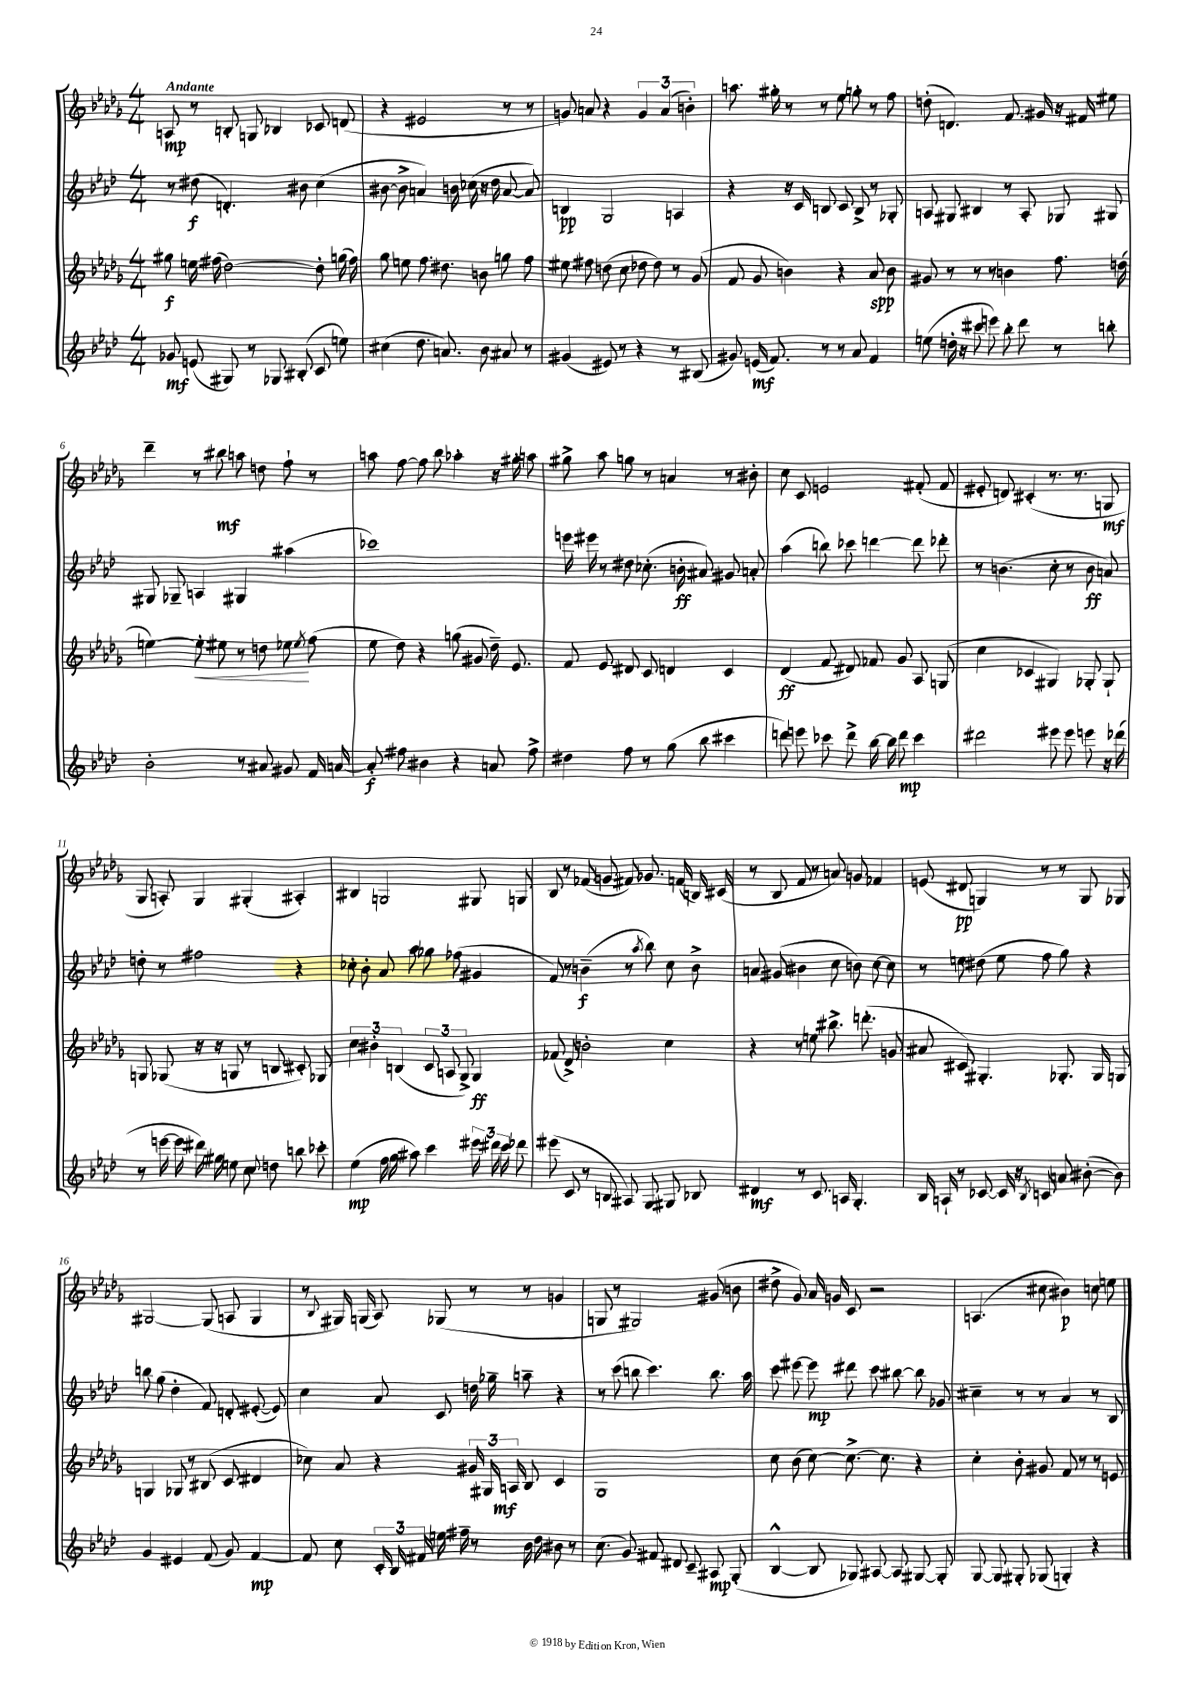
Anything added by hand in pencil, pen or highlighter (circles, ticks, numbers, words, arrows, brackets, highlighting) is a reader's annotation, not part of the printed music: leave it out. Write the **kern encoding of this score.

**kern	**dynam	**kern	**dynam	**kern	**dynam	**kern	**dynam
*part4	*part4	*part3	*part3	*part2	*part2	*part1	*part1
*staff4	*staff4	*staff3	*staff3	*staff2	*staff2	*staff1	*staff1
*clefG2	*	*clefG2	*	*clefG2	*	*clefG2	*
*k[b-e-a-d-]	*	*k[b-e-a-d-g-]	*	*k[b-e-a-d-]	*	*k[b-e-a-d-g-]	*
*M4/4	*	*M4/4	*	*M4/4	*	*M4/4	*
=1	=1	=1	=1	=1	=1	=1	=1
!	!	!	!	!	!	!LO:TX:a:B:t=Andante	!
8g-X/	mf	8gg#X\	f	8r	.	8An/	mp
(8en/	.	16een\	.	(8dd#X\	f	8r	.
.	.	(16ff#X\	.	.	.	.	.
8G#X/)	.	[2dd-\)	.	4.dn'/)	.	8Bn'/	.
8r	.	.	.	.	.	8Gn/	.
8G-X/	.	.	.	.	.	4B-X/	.
(8B#X'/	.	.	.	8b#X\	.	.	.
8c/	.	8dd-'\]	.	(4cc\	.	8c-X/	.
8een\)	.	(16ggn\	.	.	.	(8dn/	.
.	.	16ff#\)	.	.	.	.	.
=2	=2	=2	=2	=2	=2	=2	=2
(4cc#X\	.	8gg-\	.	[8b#X\	.	4r	.
.	.	8een\	.	8b#^\]	.	.	.
8.dd-\	.	8.ff\	.	4an/)	.	2e#X/	.
8.an/)	.	8.dd#X\	.	.	.	.	.
.	.	.	.	16bn\	.	.	.
.	.	.	.	(16cc-X\	.	.	.
8b-\	.	8bn\	.	16r	.	.	.
.	.	.	.	16dd-\	.	.	.
8a#X/	.	8ggn\	.	[8a/	.	8r	.
8r	.	8ff\	.	8a/])	.	8r	.
=3	=3	=3	=3	=3	=3	=3	=3
(4g#X/	.	8ee#X\	.	4Bn/	pp	8gn/)	.
.	.	8ff#X\	.	.	.	8an/	.
8e#X/)	.	(8ddn\	.	2G/	.	4r	.
8r	.	8cc\	.	.	.	.	.
4r	.	8dd-X\	.	.	.	6g/	.
.	.	8dd-\)	.	.	.	.	.
.	.	.	.	.	.	(6a/	.
8r	.	8r	.	4An/	.	.	.
.	.	.	.	.	.	6bn'\)	.
(8B#X/	.	(8g-/	.	.	.	.	.
=4	=4	=4	=4	=4	=4	=4	=4
8g#X/)	.	8f/	.	4r	.	8.aan\	.
(16en/	mf	8g-/	.	.	.	.	.
8.f/)	.	.	.	.	.	16gg#X'\	.
.	.	4bn\)	.	16r	.	8r	.
.	.	.	.	16c/	.	.	.
8r	.	.	.	8Bn/	.	8r	.
8r	.	4r	.	8c/	.	8ee-\	.
8a-/	.	.	.	8B^/	.	8ggn'\	.
4f/	.	8a-/	spp	8r	.	8r	.
.	.	8b\	.	8G-X'/	.	8ff\	.
=5	=5	=5	=5	=5	=5	=5	=5
(8een\	.	8g#X/	.	8An/	.	(8ddn'\	.
16ddn'\	.	8r	.	8G#X/	.	4.dn/)	.
16r	.	.	.	.	.	.	.
8ccc#X\	.	8r	.	4B#X/	.	.	.
8eeen\)	.	8r	.	.	.	.	.
8bb-'\	.	4bn\	.	8r	.	8.f/	.
8ddd-\	.	.	.	8A'/	.	.	.
.	.	.	.	.	.	16g#X/	.
8r	.	8.ff\	.	8G-X/	.	16r	.
.	.	.	.	.	.	16f#X/	.
8bbn'\	.	.	.	8G#X/	.	8ee#X\	.
.	.	(16ddn\	.	.	.	.	.
!!LO:LB:g=z
=6	=6	=6	=6	=6	=6	=6	=6
2b-'\	.	[4een\)	.	8G#X/	.	4ddd-~\	.
.	.	.	.	8G-X~/	.	.	.
!	!	!	!LO:HP:b	!	!	!	!
.	.	8ee'\]	<	4An/	.	8r	.
.	.	8ee#X\	.	.	.	8bb#X\	mf
8r	.	8r	.	4G#X/	.	8aan\	.
8a#X/	.	8ddn\	.	.	.	8ddn\	.
8g#X/	.	8ee-X\	.	(4aa#X\	.	8ff`\	.
.	.	8qee-/	.	.	.	.	.
16f/	.	(8ff\	[	.	.	8r	.
[16an/	.	.	.	.	.	.	.
=7	=7	=7	=7	=7	=7	=7	=7
8a'/]	f	8ee-\	.	1ccc-X)	.	8aan\	.
8ff#X\	.	8dd-\)	.	.	.	[8ff\	.
4b#X\	.	4r	.	.	.	8ff\]	.
.	.	.	.	.	.	8bb-\	.
4r	.	(8ggn\	.	.	.	4aa-X'\	.
.	.	8g#X/	.	.	.	.	.
8an/	.	16dd-~\)	.	.	.	16r	.
.	.	8.e-/	.	.	.	16gg#X'\	.
8ff#^\	.	.	.	.	.	8aan\	.
=8	=8	=8	=8	=8	=8	=8	=8
4dd#X\	.	8f/	.	16eeen\	.	8gg#X^\	.
.	.	.	.	16eee#X\	.	.	.
.	.	8e-/	.	8r	.	8aa-\	.
8ff\	.	8d#X/	.	8dd#X\	.	8ggn\	.
8r	.	8c/	.	(8.cc-X'\	.	8r	.
(8gg\	.	4dn/	.	.	.	4an/	.
.	.	.	.	16bn'\	ff	.	.
8bb-\	.	.	.	8a#X/)	.	.	.
4ccc#X\	.	4c/	.	8g#X/	.	8r	.
.	.	.	.	8an'/	.	8b#X'\	.
=9	=9	=9	=9	=9	=9	=9	=9
8dddn\)	.	(4d-/	ff	(4aa-\	.	8cc\	.
8eeen\	.	.	.	.	.	8c/	.
8ccc-X\	.	8f/	.	8bbn\)	.	2en/	.
8ddd^\	.	8d#X/)	.	8ccc-X\	.	.	.
[16bb-\	.	8f-X/	.	[4dddn\	.	.	.
16bb-\]	.	.	.	.	.	.	.
8ddd\	mp	8g-/	.	.	.	.	.
4ccc-\	.	8A-/	.	8ddd\]	.	(8f#X'/	.
.	.	(8Gn/	.	8ddd-X'\	.	8f#/	.
=10	=10	=10	=10	=10	=10	=10	=10
2ddd#X\	.	4cc\	.	8r	.	8e#X'/	.
.	.	.	.	(4.bn\	.	8dn/)	.
.	.	4c-X/	.	.	.	(4c#X'/	.
8eee#X\	.	4G#X/)	.	8cc'\	.	8.r	.
8eee#\	.	.	.	8r	.	.	.
.	.	.	.	.	.	8.r	.
8eeen\	.	8G-X'/	.	8b\	ff	.	.
16r	.	8G-`/	.	8an/)	.	8Gn/	mf
(16ddd-X\	.	.	.	.	.	.	.
!!LO:LB:g=z
=11	=11	=11	=11	=11	=11	=11	=11
8r	.	8Gn/	.	8ddn'\	.	8G-/	.
[16eeen\	.	(8G-X/	.	8r	.	8An'/)	.
16eee\]	.	.	.	.	.	.	.
16ddd#X\)	.	16r	.	2ff#X\	.	4G-/	.
16gg#X\	.	16r	.	.	.	.	.
8een\	.	8Gn/	.	.	.	.	.
8cc\	.	8r	.	.	.	(4G#X'/	.
8qqcc/	.	.	.	.	.	.	.
8ddn\	.	8Bn/	.	.	.	.	.
8bbn\	.	8c#X'/)	.	4r	.	4A#X'/)	.
8ccc-X'\	.	8G-X/	.	.	.	.	.
=12	=12	=12	=12	=12	=12	=12	=12
(4ee-\	mp	6cc\	.	8cc-X'\	.	4B#X/	.
.	.	.	.	8b-'\	.	.	.
.	.	6b#X'\	.	.	.	.	.
16ff\	.	.	.	8a-/	.	2Gn/	.
16gg\	.	.	.	.	.	.	.
.	.	(6Bn/	.	.	.	.	.
8aa#X\)	.	.	.	8aa-\	.	.	.
4ccc\	.	12c/	.	8gg-X\	.	.	.
.	.	12An/	.	.	.	.	.
.	.	.	.	(8ff-X\	.	.	.
.	.	12G-^/)	.	.	.	.	.
24eee#X\	.	4G-/	ff	4g#X/	.	8G#X/	.
24ddd#X\	.	.	.	.	.	.	.
24ccc\	.	.	.	.	.	.	.
8ddd-X\	.	.	.	.	.	8Gn/	.
=13	=13	=13	=13	=13	=13	=13	=13
(8eee#X\	.	(8f-X/	.	8f/)	.	8B-/	.
8c/	.	8d-^/)	.	8r	.	8r	.
8r	.	2bn'\	.	(4bn~\	f	(8f-X/	.
8Bn/	.	.	.	.	.	8gn/	.
8A#X/)	.	.	.	8r	.	8f#X/)	.
.	.	.	.	8qaa-/	.	.	.
8G/	.	.	.	8bb-\)	.	8.g-X/	.
8G#X/	.	4cc\	.	8cc\	.	.	.
.	.	.	.	.	.	(16fn/	.
8B-X/	.	.	.	8b^\	.	16Bn/)	.
.	.	.	.	.	.	(16c#X/	.
=14	=14	=14	=14	=14	=14	=14	=14
4d#X/	mf	4r	.	8an/	.	8r	.
.	.	.	.	(8g#X/	.	8B-/	.
8r	.	8r	.	4b#X\	.	8f/	.
8.c/	.	8een\	.	.	.	8r	.
.	.	8.bb#X^\	.	8cc\	.	8an/)	.
16An/	.	.	.	.	.	.	.
4.G'/	.	.	.	8bn\)	.	8gn/	.
.	.	(8.dddn'\	.	.	.	.	.
.	.	.	.	[8cc\	.	4f-X/	.
.	.	8gn/	.	8cc\]	.	.	.
=15	=15	=15	=15	=15	=15	=15	=15
16B-/	.	8a#X/	.	8r	.	(8en/	.
16An`/	.	.	.	.	.	.	.
8r	.	8c#X/)	.	8een\	.	8d#X/	pp
[8c-X/	.	4.G#X'/	.	(8dd#X\	.	4Gn/)	.
16c-/]	.	.	.	8ee\	.	.	.
16r	.	.	.	.	.	.	.
8qB-/	.	.	.	.	.	.	.
8cn/	.	.	.	8ff\	.	8r	.
8an/	.	8.G-X'/	.	8gg\)	.	8r	.
([8b#X'\	.	.	.	4r	.	8G/	.
.	.	16G-/	.	.	.	.	.
8b#\])	.	8Gn/	.	.	.	8G-X/	.
!!LO:LB:g=z
=16	=16	=16	=16	=16	=16	=16	=16
4g/	.	4Gn/	.	8bbn\	.	[2G#X/	.
.	.	.	.	(8gg\	.	.	.
4e#X/	.	8G-X/	.	4dd-'\	.	.	.
.	.	8r	.	.	.	.	.
(8f/	.	(8B#X/	.	8f/)	.	(8G#/]	.
8g/)	.	8c/	.	8dn'/	.	8An/	.
[4f/	mp	4d#X/	.	([8e#X'/	.	4G#/	.
.	.	.	.	8e#/])	.	.	.
=17	=17	=17	=17	=17	=17	=17	=17
8f/]	.	8cc-X\)	.	4cc\	.	8r	.
.	.	.	.	.	.	8qqB-/	.
8cc\	.	8a-/	.	.	.	16G#X/)	.
.	.	.	.	.	.	(16Gn/	.
24c'/	.	4r	.	8a-/	.	8A-/)	.
24B-/	.	.	.	.	.	.	.
24f#X/	.	.	.	.	.	.	.
16een\	.	.	.	8c/	.	(8G-X/	.
16ff#X~\	.	.	.	.	.	.	.
8r	.	24g#X/	.	16ddn\	.	8r	.
.	.	24G#X/	.	.	.	.	.
.	.	.	.	16gg-X~\	.	.	.
.	.	24An/	mf	.	.	.	.
16b-\	.	8B-/	.	8aan~\	.	8r	.
16dd-\	.	.	.	.	.	.	.
8b#X\	.	4c/	.	4r	.	4gn/	.
8r	.	.	.	.	.	.	.
=18	=18	=18	=18	=18	=18	=18	=18
(8.cc\	.	1G-	.	8r	.	8Gn/	.
.	.	.	.	(8ccc\	.	8r	.
8.g/)	.	.	.	.	.	.	.
.	.	.	.	8bbn\	.	2G#X/)	.
8f#X/	.	.	.	4.ccc\)	.	.	.
8d#X/	.	.	.	.	.	.	.
8c~/	.	.	.	.	.	.	.
8A#X/	mp	.	.	8.bb\	.	(8g#X/	.
(8G'/	.	.	.	.	.	8bn\	.
.	.	.	.	16aa-\	.	.	.
=19	=19	=19	=19	=19	=19	=19	=19
[4B-^^/	.	8cc\	.	8ccc\	.	8dd#X^\	.
.	.	(8b-\	.	[8eee#X\	.	8g-/)	.
8B-/]	.	[8cc\)	.	8eee#\]	mp	16a-/	.
.	.	.	.	.	.	16gn/	.
8G-X/)	.	8.cc^\_	.	8ddd#X\	.	8c/	.
[8A#X/	.	.	.	8ccc\	.	2r	.
.	.	8.cc\]	.	.	.	.	.
8A#/]	.	.	.	[8bb#X\	.	.	.
[8G#X/	.	4r	.	8bb#\]	.	.	.
8G#'/]	.	.	.	8g-X/	.	.	.
=20	=20	=20	=20	=20	=20	=20	=20
[8G/	.	4cc'\	.	4cc#X~\	.	(4.An/	.
8G/]	.	.	.	.	.	.	.
8G#X'/	.	8b-'\	.	8r	.	.	.
(8G-X/	.	8g#X/	.	8r	.	8cc#X\	.
4Gn'/)	.	8f/	.	4a-/	.	4b#X\)	p
.	.	8r	.	.	.	.	.
4r	.	8r	.	8r	.	8ccn\	.
.	.	8en/	.	8B-/	.	8een\	.
==	==	==	==	==	==	==	==
*-	*-	*-	*-	*-	*-	*-	*-
